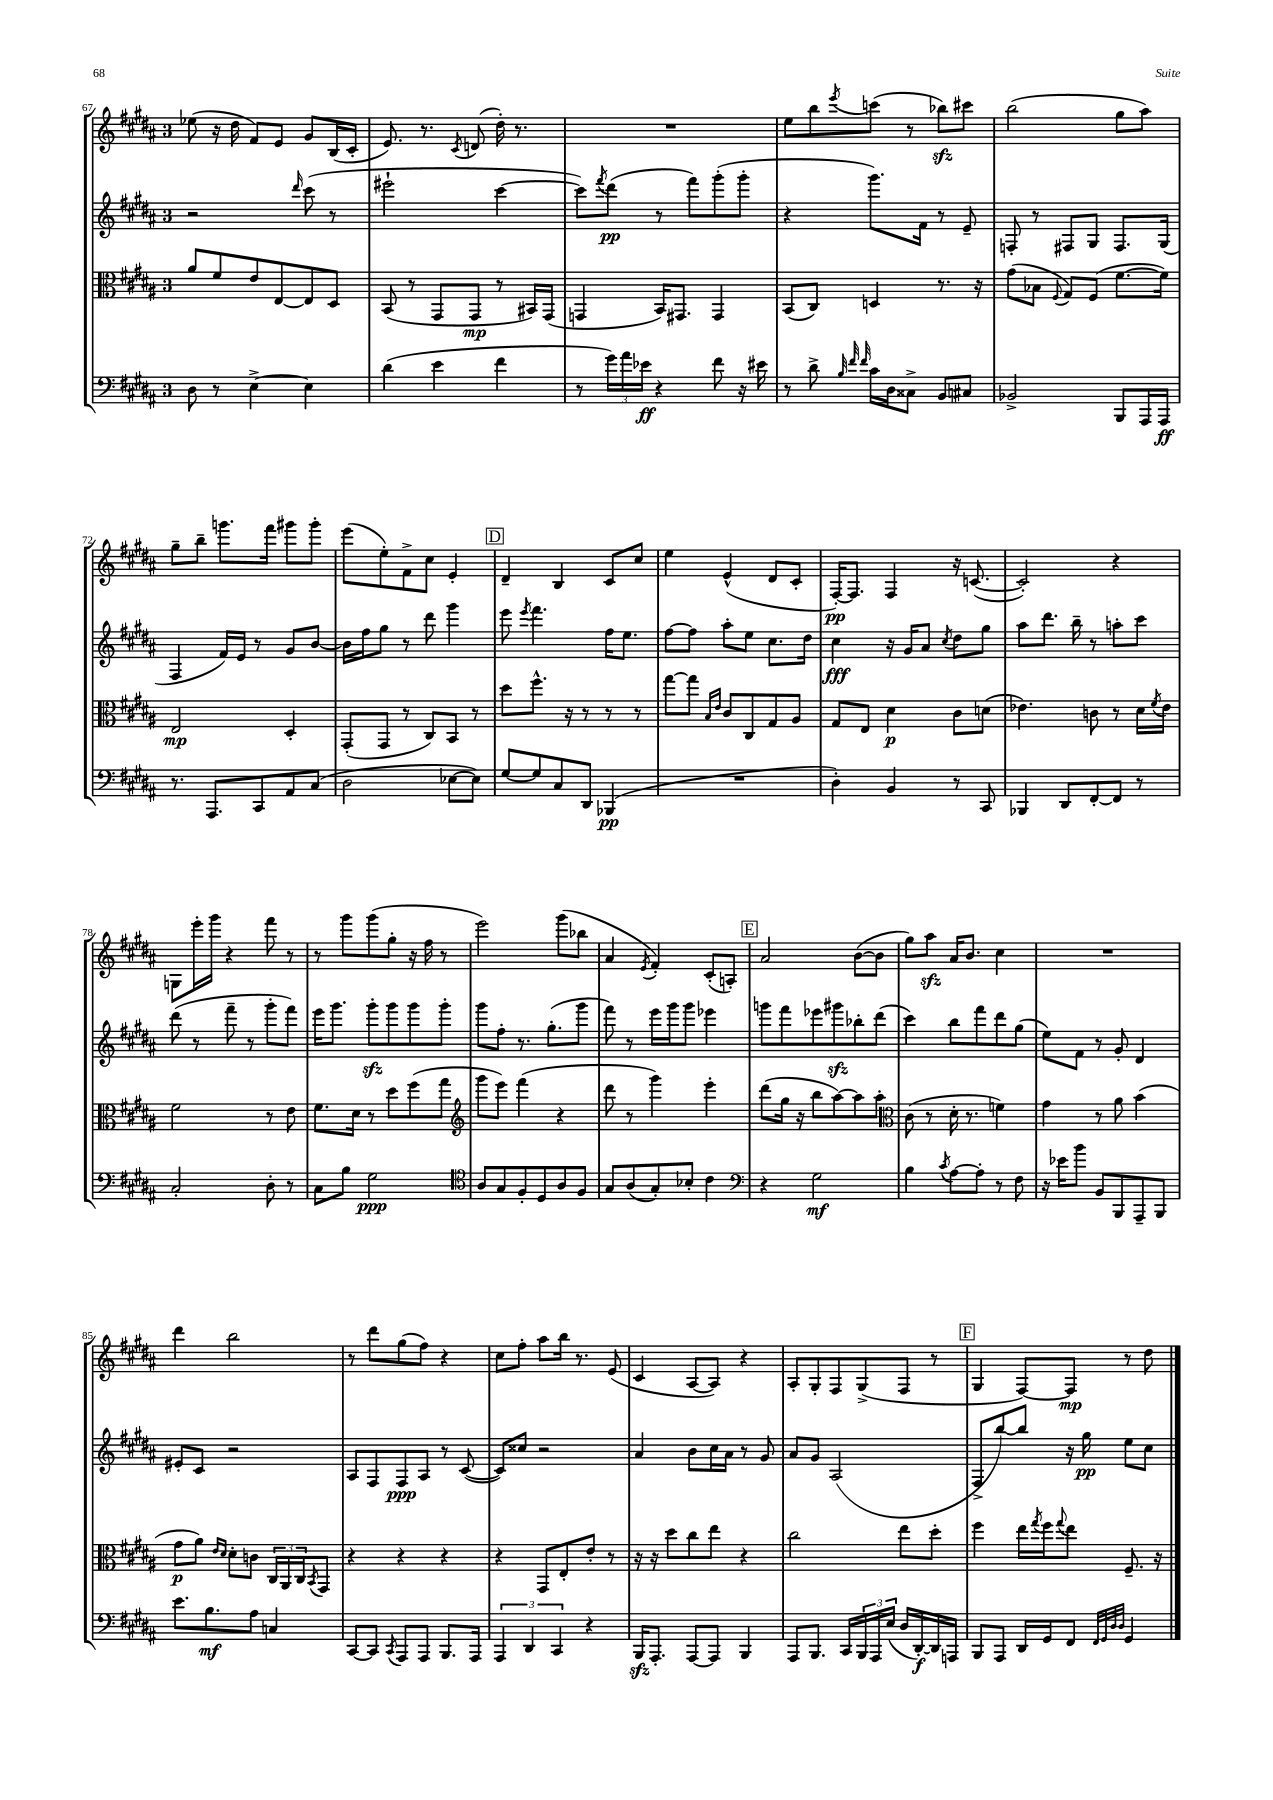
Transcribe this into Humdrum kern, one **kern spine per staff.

**kern	**kern	**kern	**kern
*staff4	*staff3	*staff2	*staff1
*clefF4	*clefC3	*clefG2	*clefG2
*k[f#c#g#d#a#]	*k[f#c#g#d#a#]	*k[f#c#g#d#a#]	*k[f#c#g#d#a#]
*M3/4	*M3/4	*M3/4	*M3/4
8D#	8a#	2r	(8ee-
8r	8f#	.	16r
.	.	.	16dd#
[4E^	8e	.	8f#)
.	[8E	.	8e
.	.	16qqddd#	.
4E]	8E]	(8ccc#	8g#
.	8D#	8r	(16B
.	.	.	16c#'
=	=	=	=
(4d#	(8BB	2eee#`	8.e)
.	8r	.	.
.	.	.	8.r
4e	8GG#	.	.
.	.	.	8qc#
.	8GG#	.	(8d
4f#	8r	[4ccc#	16dd#')
.	.	.	8.r
.	16BB#)	.	.
.	(16GG#	.	.
=	=	=	=
8r	4GG	8ccc#])	2.r
.	.	8qfff#	.
24g#)	.	(8ddd#	.
24a#	.	.	.
24e-	.	.	.
4r	16BB)	8r	.
.	8.GG#	.	.
.	.	8fff#)	.
8f#	4GG#	(8ggg#'	.
16r	.	8ggg#'	.
16e#	.	.	.
=	=	=	=
8r	(8BB	4r	8ee
8d#^	8C#)	.	8bb
32qqB	.	.	.
32qqf#	.	.	.
32qqf#	.	.	8qeee
16c#	4D	8.ggg#)	(8ccc
16D#	.	.	.
8C##^	.	.	8r
.	.	16f#	.
8BB	8.r	8r	8bb-)
8C#	.	8e~	8ccc#
.	16r	.	.
=	=	=	=
2BB-^	(8g#	8F'	(2bb
.	8B-	8r	.
.	8qqF#	.	.
.	8G#)	8F#	.
.	(8F#	8G#	.
8BBB	[8.f#	8.F#	8gg#
16AAA#	.	.	8aa#)
16AAA#	16f#])	(16G#	.
=	=	=	=
8.r	2E	4F#	8gg#~
.	.	.	8bb~
8.AAA#	.	.	.
.	.	16f#)	8.ggg
.	.	16e	.
8CC#	.	8r	.
.	.	.	16fff#
8AA#	4D#'	8g#	8ggg#
(8C#	.	[8b	8ggg#'
=	=	=	=
2D#	(8GG#'	16b]	(8eee
.	.	16ff#	.
.	8GG#	8gg#	8ee')
.	8r	8r	8f#^
.	8C#)	8ddd#	8cc#
[8E-	8BB	4ggg#	4e'
8E-])	8r	.	.
=	=	=	=
[8G#	8dd#	8eee	4d#~
.	.	8qeee	.
8G#]	8.ff#^^	4.fff#	.
8C#	.	.	4B
.	16r	.	.
8DD#	8r	.	.
(4BBB-	8r	16ff#	8c#
.	.	8.ee	.
.	8r	.	8cc#
=	=	=	=
2.r	[8gg#	[8ff#	4ee
.	8gg#]	8ff#]	.
.	16qqB	.	.
.	16qqe	.	.
.	8c#	8aa#'	(4e^^
.	8C#	8ee	.
.	8G#	8.cc#	8d#
.	8A#	.	8c#'
.	.	16dd#	.
=	=	=	=
4D#')	8G#	4cc#	[16F#')
.	.	.	8.F#]
.	8E	.	.
4BB	4d#	16r	4F#
.	.	16g#	.
.	.	8a#	.
.	.	8qcc#	.
8r	8c#	8dd#	16r
.	.	.	([8.c
8CC#	(8d	8gg#	.
=	=	=	=
4BBB-	4.e-)	8aa#	2c'])
.	.	8.ddd#	.
8DD#	.	.	.
.	.	16bb~	.
[8FF#'	8c	8r	.
8FF#]	8r	8aa'	4r
8r	16d#	8ccc#	.
.	8qf#	.	.
.	16e-	.	.
=	=	=	=
2C#'	2f#	(8ddd#	8G
.	.	8r	16eee'
.	.	.	16ggg#
.	.	8fff#~	4r
.	.	8r	.
8D#'	8r	8ggg#'	8fff#
8r	8e	8fff#)	8r
=	=	=	=
8C#	8.f#	16eee	8r
.	.	8.ggg#	.
8B	.	.	8ggg#
.	16d#	.	.
2G#	8r	8ggg#'	(8ggg#
.	8dd#	8ggg#	8gg#'
.	(8ff#	8ggg#	16r
.	.	.	16ff#
.	8gg#	8ggg#'	8r
=	=	=	=
*clefC4	*clefG2	*	*
8A#	8ggg#	8ggg#	2eee)
8G#	8eee)	8ff#'	.
8F#'	(4fff#	8.r	.
8D#	.	.	.
.	.	(8.gg#'	.
8A#	4r	.	(8ggg#
8F#	.	8ggg#	8bb-
=	=	=	=
8G#	8ddd#	8fff#)	4a#
(8A#	8r	8r	.
.	.	.	8qe
8G#')	4ggg#)	16eee	4f#')
.	.	16ggg#	.
8B-'	.	8ggg#	.
4c#	4eee'	4eee-	(8c#'
.	.	.	8A')
=	=	=	=
*clefF4	*	*	*
4r	(8ddd#	8ggg	2a#
.	16gg#	8fff#	.
.	16r	.	.
2G#	8bb	8eee-	.
.	[8aa#)	8ggg#	.
.	8aa#]	8bb-'	([8b
.	8aa#'	(8ddd#	8b]
=	=	=	=
*	*clefC3	*	*
4B	(8c#	4ccc#)	8gg#)
.	8r	.	8aa#
8qc#	.	.	.
[8A#	16d#'	8bb	16a#
.	8.r	.	8.b
8A#']	.	8fff#	.
8r	4f)	8ddd#	4cc#
8F#	.	(8gg#	.
=	=	=	=
16r	4g#	8ee)	2.r
16e-	.	.	.
8b	.	8f#	.
8BB	8r	8r	.
8BBB	8a#	8g#'	.
8AAA#~	(4b	4d#	.
8BBB	.	.	.
=	=	=	=
8.e	8g#	8e#'	4ddd#
.	8a#)	8c#	.
8.B	.	.	.
.	16qqe	.	.
.	16qqd#	.	.
.	8d#'	2r	2bb
8A#	8c	.	.
4C	24C#	.	.
.	24AA#	.	.
.	24C#	.	.
.	8qBB	.	.
.	8GG#	.	.
=	=	=	=
[8CC#	4r	8A#	8r
8CC#]	.	8F#	8ddd#
8qCC#	.	.	.
8AAA#	4r	8F#	(8gg#
8AAA#	.	8A#	8ff#)
8.BBB	4r	8r	4r
.	.	([8c#	.
16AAA#	.	.	.
=	=	=	=
6AAA#	4r	8c#])	8cc#
.	.	8cc##	8ff#'
6DD#	.	.	.
.	8GG#	2r	8aa#
6CC#	.	.	.
.	8E'	.	16bb
.	.	.	8.r
4r	8e'	.	.
.	8r	.	(8e
=	=	=	=
16BBB	16r	4a#	4c#
8.AAA#'	16r	.	.
.	8dd#	.	.
[8AAA#	8cc#	8b	[8A#
8AAA#]	8ee	16cc#	8A#])
.	.	16a#	.
4BBB	4r	8r	4r
.	.	8g#	.
=	=	=	=
8AAA#	2cc#	8a#	8A#'
8.BBB	.	8g#	8G#'
.	.	(2A#	8F#
16CC#	.	.	.
24BBB	.	.	(8G#^
24AAA#	.	.	.
(24E	.	.	.
16D#	8ee	.	8F#
[16DD#')	.	.	.
16DD#]	8dd#'	.	8r
16AAA	.	.	.
=	=	=	=
8BBB	4ff#	8F#^	4G#
8AAA#	.	[8bb)	.
16DD#	16ee	8bb]	[8F#)
.	8qgg#	.	.
16GG#	16ff#	.	.
.	8qqgg#	.	.
8FF#	8ee	16r	8F#]
.	.	16gg#	.
32qqFF#	.	.	.
32qqGG#	.	.	.
32qqD#	.	.	.
32qqD#	.	.	.
4GG#	8.F#~	8ee	8r
.	.	8cc#	8dd#
.	16r	.	.
==	==	==	==
*-	*-	*-	*-
